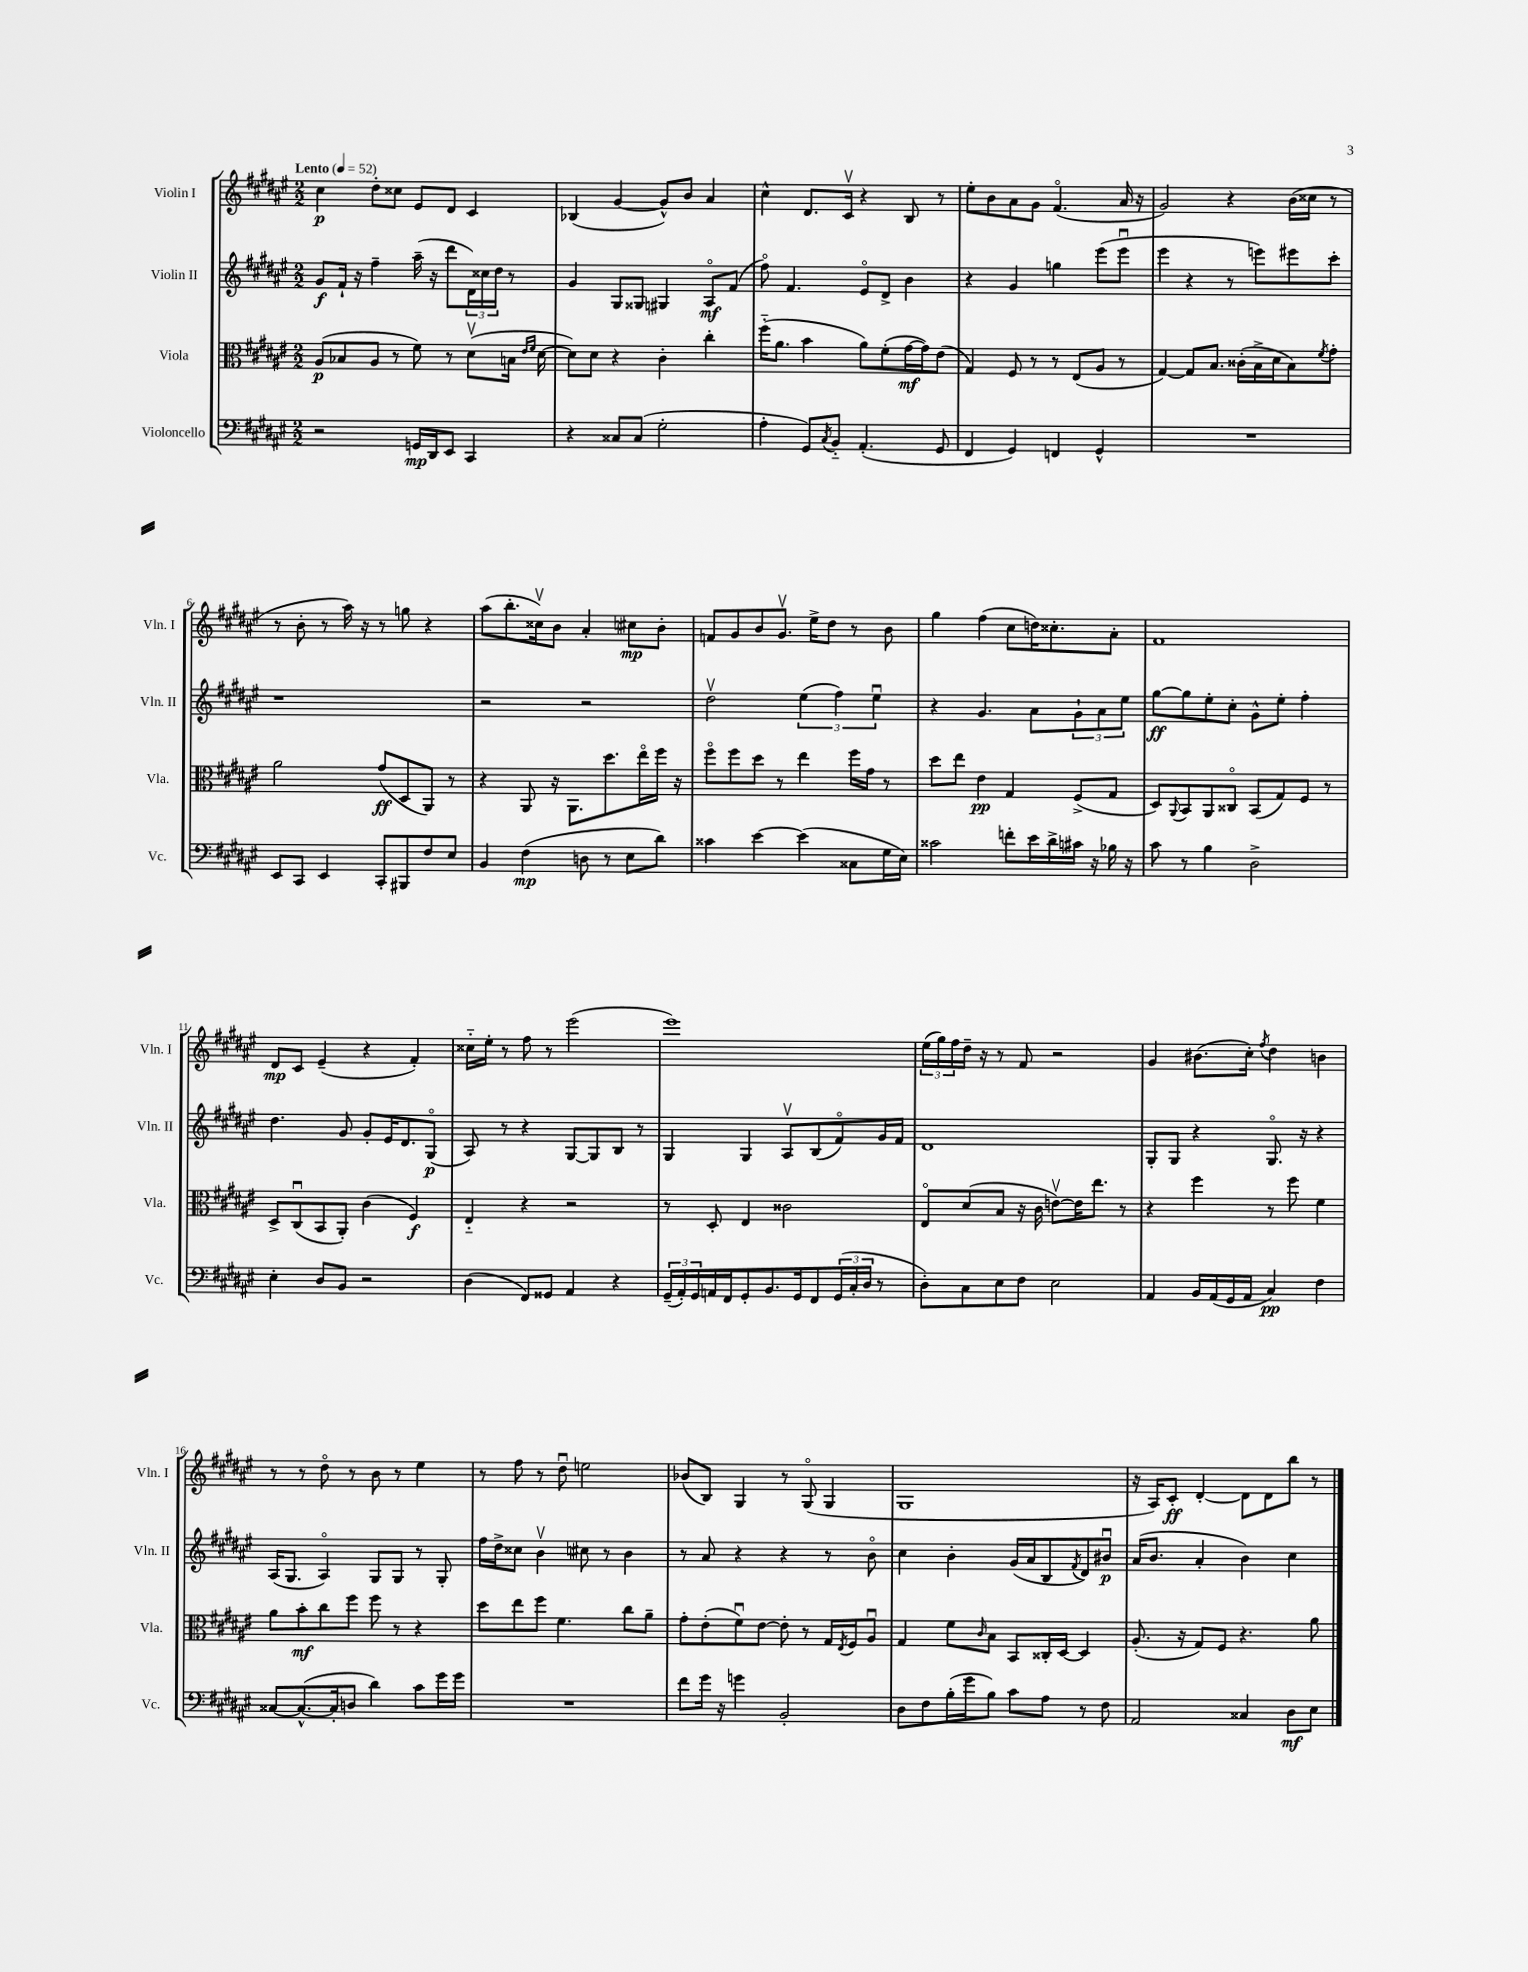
<<
\new StaffGroup <<
\new Staff = "s0" \with { instrumentName = "Violin I" shortInstrumentName = "Vln. I" } {
    \clef treble \key fis \major \numericTimeSignature \time 2/2 \tempo "Lento" 4 = 52
    cis''4\p dis''8-. cisis''8 eis'8 dis'8 cis'4 |
    bes4( gis'4~ gis'8-^) b'8 ais'4 |
    cis''4-^ dis'8. cis'16\upbow r4 b8 r8 |
    eis''8-. b'8 ais'8 gis'8 fis'4.\flageolet( ais'16 r16 |
    gis'2) r4 b'16( cisis''16 r8 |
    r8 b'8-. r8 ais''16) r16 r8 g''8 r4 |
    ais''8( b''8.-. cisis''16\upbow) b'8 ais'4-. cis''8\mp b'8-. |
    f'8 gis'8 b'8 gis'8.\upbow eis''16-> dis''8 r8 b'8 |
    gis''4 fis''4( cis''8 d''16) cisis''8.-. ais'8-. |
    fis'1 |
    dis'8\mp cis'8 eis'4--( r4 fis'4-.) |
    cisis''16-_ eis''16-. r8 fis''8 r8 eis'''2( |
    eis'''1) |
    \tuplet 3/2 { eis''16( gis''16) fis''16 } dis''16-- r16 r8 fis'8 r2 |
    gis'4 bis'8.( cis''16-.) \acciaccatura { fis''8 } dis''4 b'4 |
    r8 r8 dis''8\flageolet r8 b'8 r8 eis''4 |
    r8 fis''8 r8 dis''8\downbow e''2 |
    bes'8( b8) gis4 r8 gis8\flageolet( gis4 |
    gis1 |
    r16 ais16) cis'8-.\ff dis'4~-. dis'8 dis'8 b''8 r8 \bar "|." |
}
\new Staff = "s1" \with { instrumentName = "Violin II" shortInstrumentName = "Vln. II" } {
    \clef treble \key fis \major \numericTimeSignature \time 2/2
    gis'8\f fis'16-! r16 fis''4-- ais''16--( r16 dis'''8 \tuplet 3/2 { dis'16) cisis''16 dis''16 } r8 |
    gis'4 gis8 gisis8 gis4 ais8\flageolet\mf fis'8( |
    fis''8\flageolet) fis'4. eis'8\flageolet dis'8-> b'4 |
    r4 gis'4 g''4 eis'''8( eis'''8\downbow |
    eis'''4 r4 r8 e'''8) eis'''8 cis'''8-. |
    r1 |
    r2 r2 |
    dis''2\upbow \tuplet 3/2 { eis''4( fis''4) eis''4\downbow } |
    r4 gis'4. ais'8 \tuplet 3/2 { gis'8-! ais'8 eis''8 } |
    gis''8~\ff gis''8 eis''8-. cis''8-. gis'8-^ eis''8-. fis''4-. |
    dis''4. gis'8 gis'8-. eis'16 dis'8. gis8\flageolet\p( |
    ais8) r8 r4 gis8~ gis8 b8 r8 |
    gis4 gis4 ais8\upbow b8( fis'8\flageolet) gis'16 fis'16 |
    dis'1 |
    gis8-. gis8 r4 gis8.\flageolet r16 r4 |
    ais16( gis8. ais4\flageolet) gis8 gis8 r8 gis8-. |
    fis''16 dis''16-> cisis''8 b'4\upbow cis''8 r8 b'4 |
    r8 ais'8 r4 r4 r8 b'8\flageolet |
    cis''4 b'4-. gis'16( ais'16 b8 \acciaccatura { fis'8 } dis'8) bis'8\downbow\p |
    ais'16( b'8. ais'4-. b'4) cis''4 \bar "|." |
}
\new Staff = "s2" \with { instrumentName = "Viola" shortInstrumentName = "Vla." } {
    \clef alto \key fis \major \numericTimeSignature \time 2/2
    ais8\p( bes8 ais8 r8 fis'8) r8 dis'8\upbow( b16 \grace { eis'16 fis'16 } dis'16~ |
    dis'8) dis'8 r4 cis'4-. cis''4-. |
    fis''16-_( ais'8. b'4 ais'8) fis'8-.( gis'16~\mf gis'16) eis'8( |
    gis4) fis8 r8 r8 eis8( ais8 r8 |
    gis4~) gis8 b8. cisis'16-.( b16-> dis'16 b8) \acciaccatura { fis'8 } gis'8-. |
    ais'2 gis'8\ff( dis8 ais,8) r8 |
    r4 ais,8 r16 ais,8. dis''8. eis''16\flageolet fis''16 r16 |
    fis''8\flageolet fis''8 dis''8 r8 eis''4 fis''16 gis'16 r8 |
    dis''8 eis''8 eis'4\pp gis4 fis8->( gis8 |
    dis8) \appoggiatura { ais,8 } b,8 ais,8 cisis8\flageolet b,8( gis8) fis8 r8 |
    dis8-> cis8\downbow( b,8 ais,8-.) cis'4( fis4\f) |
    eis4-_ r4 r2 |
    r8 dis8-. eis4 cisis'2 |
    eis8\flageolet dis'8( b8 r16 cis'16 e'8~\upbow) e'16 eis''8. r8 |
    r4 fis''4 r8 fis''8 fis'4 |
    ais'8 b'8-.\mf cis''8 fis''8 fis''8 r8 r4 |
    dis''8 eis''8 fis''8 fis'4. cis''8 ais'8-- |
    gis'8-. eis'8-.( fis'8\downbow) eis'8~ eis'8-. r8 gis16 \acciaccatura { eis8 } fis16 ais8\downbow |
    gis4 fis'8 \grace { cis'16 } b8 b,8 cisis16-. dis16~ dis4 |
    ais8.-.( r16 gis8) fis8 r4. ais'8 \bar "|." |
}
\new Staff = "s3" \with { instrumentName = "Violoncello" shortInstrumentName = "Vc." } {
    \clef bass \key fis \major \numericTimeSignature \time 2/2
    r2 g,16\mp dis,16 eis,8 cis,4 |
    r4 cisis8 cisis8( gis2-. |
    ais4-. gis,8) \acciaccatura { cis8 } b,8-_ ais,4.-.( gis,8 |
    fis,4 gis,4) f,4 gis,4-^ |
    R1 |
    eis,8 cis,8 eis,4 cis,8-. bis,,8 fis8 eis8 |
    b,4 fis4\mp( d8 r8 eis8 dis'8) |
    cisis'4 eis'4~ eis'4( cisis8 gis16 eis16) |
    cisis'2 f'8-. eis'16 dis'16-> cis'16 r16 bes16 r16 |
    cis'8 r8 b4 dis2-> |
    eis4-. dis8 b,8 r2 |
    dis4( fis,8) gisis,8 ais,4 r4 |
    \tuplet 3/2 { gis,16--( ais,16-.) gis,16 } a,16 fis,16 gis,8-. b,8. gis,16 fis,8 \tuplet 3/2 { gis,16( cis16-. dis16 } r8 |
    dis8-.) cis8 eis8 fis8 eis2 |
    ais,4 b,16 ais,16( gis,16 ais,16 cis4\pp) fis4 |
    cisis8~ cisis8.~-^( cisis16-. d8 dis'4) cis'8 gis'16 gis'16 |
    R1 |
    fis'8 gis'16 r16 g'4 b,2-. |
    dis8 fis8 b16-.( gis'16 b8) cis'8 ais8 r8 fis8 |
    ais,2 cisis4 dis8\mf eis8 \bar "|." |
}
>>
>>
